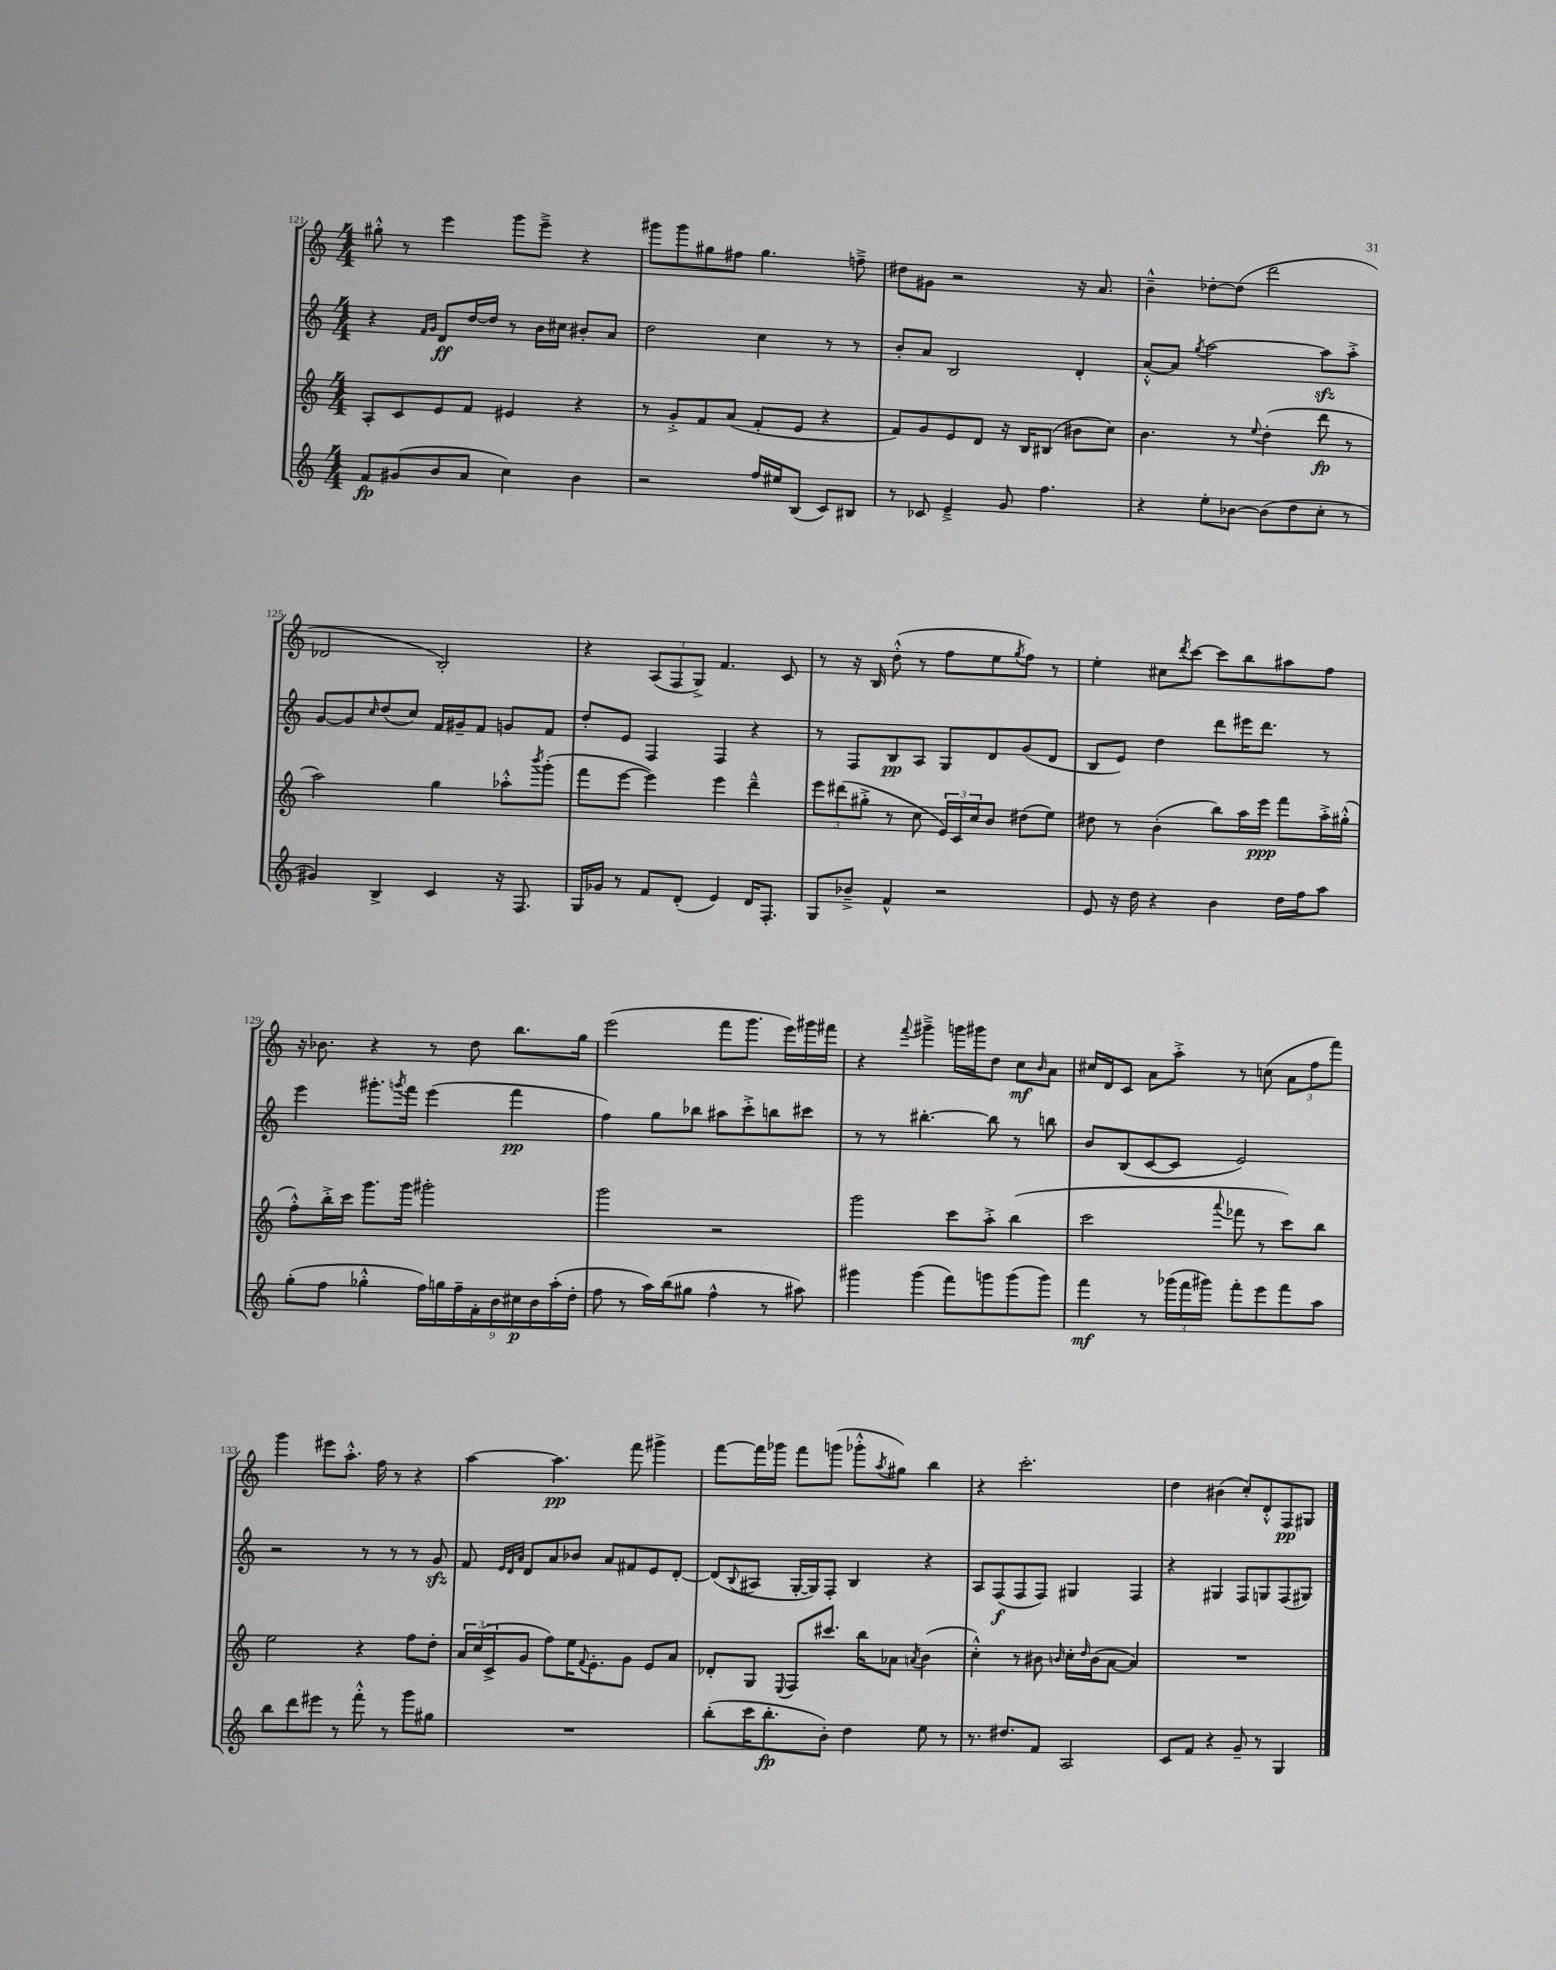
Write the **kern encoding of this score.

**kern	**kern	**kern	**kern
*staff4	*staff3	*staff2	*staff1
*clefG2	*clefG2	*clefG2	*clefG2
*k[]	*k[]	*k[]	*k[]
*M4/4	*M4/4	*M4/4	*M4/4
8f	8A'	4r	8gg#'^^
(8g#	8c	.	8r
.	.	16qqf	.
.	.	16qqg	.
8b	8e	8d	4eee
8a	8f	[16dd	.
.	.	16dd]	.
4cc)	4e#	8r	8ggg
.	.	16b	8eee~^
.	.	16cc#	.
4b	4r	8b#'	4r
.	.	8a	.
=	=	=	=
2r	8r	2dd	8ggg#
.	8g'^	.	8ggg#
.	8f	.	8gg#
.	(8a	.	8ff#
16ff	8f'	4cc	4.gg#
16ee#	.	.	.
(8B	8e	.	.
8c)	4r	8r	.
8B#	.	8r	8ff~^
=	=	=	=
8r	8f)	8b'	8dd#
8c-	8g	8a	8g#
4e~^	8e	2B	2r
.	8d	.	.
8g	16r	.	.
.	16B	.	.
4.ff	(8B#	.	.
.	8b#	4d'	16r
.	.	.	8.a
.	8cc)	.	.
=	=	=	=
4r	4.b	[8a'^^	4b~^^
.	.	8a]	.
.	.	8qgg	.
8ee'	.	[2aa	[8dd-'
[8b-	8r	.	(8dd-]
.	8qqee	.	.
(8b-]	(4dd'	.	2ddd
8dd	.	.	.
8cc'	8ddd	8aa]	.
8r	8r	8aa'^	.
=	=	=	=
4g#)	2aa)	[8g	2d-
.	.	8g]	.
.	.	16qqcc	.
4B^	.	(8dd	.
.	.	8cc)	.
4c	4gg	16f	2B')
.	.	16g#~	.
.	.	8f	.
16r	8aa-'^^	8g	.
8.F	.	.	.
.	8qbbb	.	.
.	(8ggg'	8f	.
=	=	=	=
16G	8fff	8dd'	4r
16g-	.	.	.
8r	[8eee	8e	.
8f	4eee])	4F	(12A
.	.	.	12F
(8d'	.	.	.
.	.	.	12G^)
4e)	4eee	4F	4.f
16d	4ddd~^^	4r	.
8.F'	.	.	.
.	.	.	8c
=	=	=	=
8G	12eee	8r	8r
.	(12ddd#	.	.
8b-~^	.	8F	16r
.	12gg#'^	.	.
.	.	.	16B
4f^^	8r	8B	(8dd'^^
.	8cc	8A	8r
2r	24e)	8G	8ff
.	24c	.	.
.	24cc	.	.
.	8b	8d	8ee
.	.	.	8qgg
.	(8dd#	(8g	8ff)
.	8ee)	8d	8r
=	=	=	=
8e	8dd#	8B	4ee'
16r	8r	8e)	.
16dd	.	.	.
4r	(4b'	4dd	8cc#
.	.	.	8qddd
.	.	.	[8ccc
4b	8bb)	8ddd	8ccc]
.	16aa	16eee#	8bb
.	16eee	8.ddd	.
16dd	8fff	.	8aa#
16ff	.	.	.
8aa	16aa'^	8r	8ff
.	(16gg#'^^	.	.
=	=	=	=
(8gg'	8ff'^^)	4eee	16r
.	.	.	8.b-
8ff	16bb'^	.	.
.	16ccc	.	.
4gg-'^^	8.ggg	8.ggg#'	4r
.	.	8qggg	.
.	16ggg	16fff	.
18ff)	2ggg#'	(4eee	8r
18gg	.	.	.
18ff~	.	.	.
.	.	.	8dd
18f'	.	.	.
18b	.	.	.
.	.	4fff	8.bb
18cc#	.	.	.
18b	.	.	.
(18aa'	.	.	.
.	.	.	16gg
18dd'	.	.	.
=	=	=	=
8ff	2ggg	4ff)	(2eee
8r	.	.	.
16aa)	.	8gg	.
(16bb	.	.	.
8gg#	.	8bb-	.
4ff^^	2r	8aa#	8fff
.	.	8ccc'^	8.ggg
8r	.	8bb	.
.	.	.	16eee)
8aa#)	.	8ccc#	16ggg#
.	.	.	16fff#
=	=	=	=
4ggg#	2ggg	8r	4r
.	.	8r	.
.	.	.	8qqfff
(4ggg#	.	[4.bb#'	4ggg#~^
8fff)	8ccc	.	16ggg
.	.	.	16ggg#
8ggg	8aa'^	8bb#]	8dd
(8ggg	(4bb	8r	8cc
.	.	.	16qqb
8ggg)	.	8bb	8a
=	=	=	=
4fff	2ccc	8b	16cc#
.	.	.	16d
.	.	(8B	8c
8r	.	[8c	8a
(24ggg-	.	8c]	8aa'^
24fff	.	.	.
24ggg#)	.	.	.
.	8qqaaa	.	.
8fff'	8fff-	2e)	8r
8eee	8r	.	(8cc
8fff	8ccc)	.	12a
.	.	.	12ff
8aa	8bb	.	.
.	.	.	12fff)
=	=	=	=
8bb	2ee	2r	4ggg
8ddd	.	.	.
8eee#	.	.	8eee#
8r	.	.	8.aa'^^
8fff'^^	4r	8r	.
.	.	.	16ff
8r	.	8r	8r
8ggg	8ff	8r	4r
8gg#	8dd'	8g	.
=	=	=	=
1r	24a	8f	[4aa
.	(24cc	.	.
.	24c^	.	.
.	.	32qqe	.
.	.	32qqd	.
.	.	32qqa	.
.	8g	8d	.
.	8ff)	8a	4.aa]
.	16ee	8b-	.
.	8qqf	.	.
.	8.e'	.	.
.	.	8a	.
.	8g	8f#	8fff
.	8e	8e	4ggg#^
.	8a	[8d'	.
=	=	=	=
(8bb'	8d-'	(8d]	[8fff
.	.	8qqB	.
16ccc	8G	8A#	16fff]
8.bb'	.	.	16ggg-
.	8qqE	.	.
.	8F	[16G'	8fff
.	.	16G])	.
8b')	8.ccc#	8F'	(8ggg
4dd	.	4B	8ggg-'^^
.	16bb	.	.
.	.	.	8qaa
.	8a-	.	8gg#)
.	8qa	.	.
8ee	(4b	4r	4bb
8r	.	.	.
=	=	=	=
8.r	4cc'^^)	8A	4r
.	.	(8F	.
8.dd#	.	.	.
.	8r	8F	2.ccc'
8f	8b#	8F)	.
.	16qqb	.	.
2A	16cc'	4G#	.
.	16qqdd	.	.
.	(16b	.	.
.	[8a	.	.
.	4a])	4F	.
=	=	=	=
8c	1r	4r	4dd
8f	.	.	.
4r	.	4G#	(4b#
8g~	.	8F	8cc')
8r	.	8G	8d'^^
4G	.	(8F	8F
.	.	8G#)	8G#
==	==	==	==
*-	*-	*-	*-
